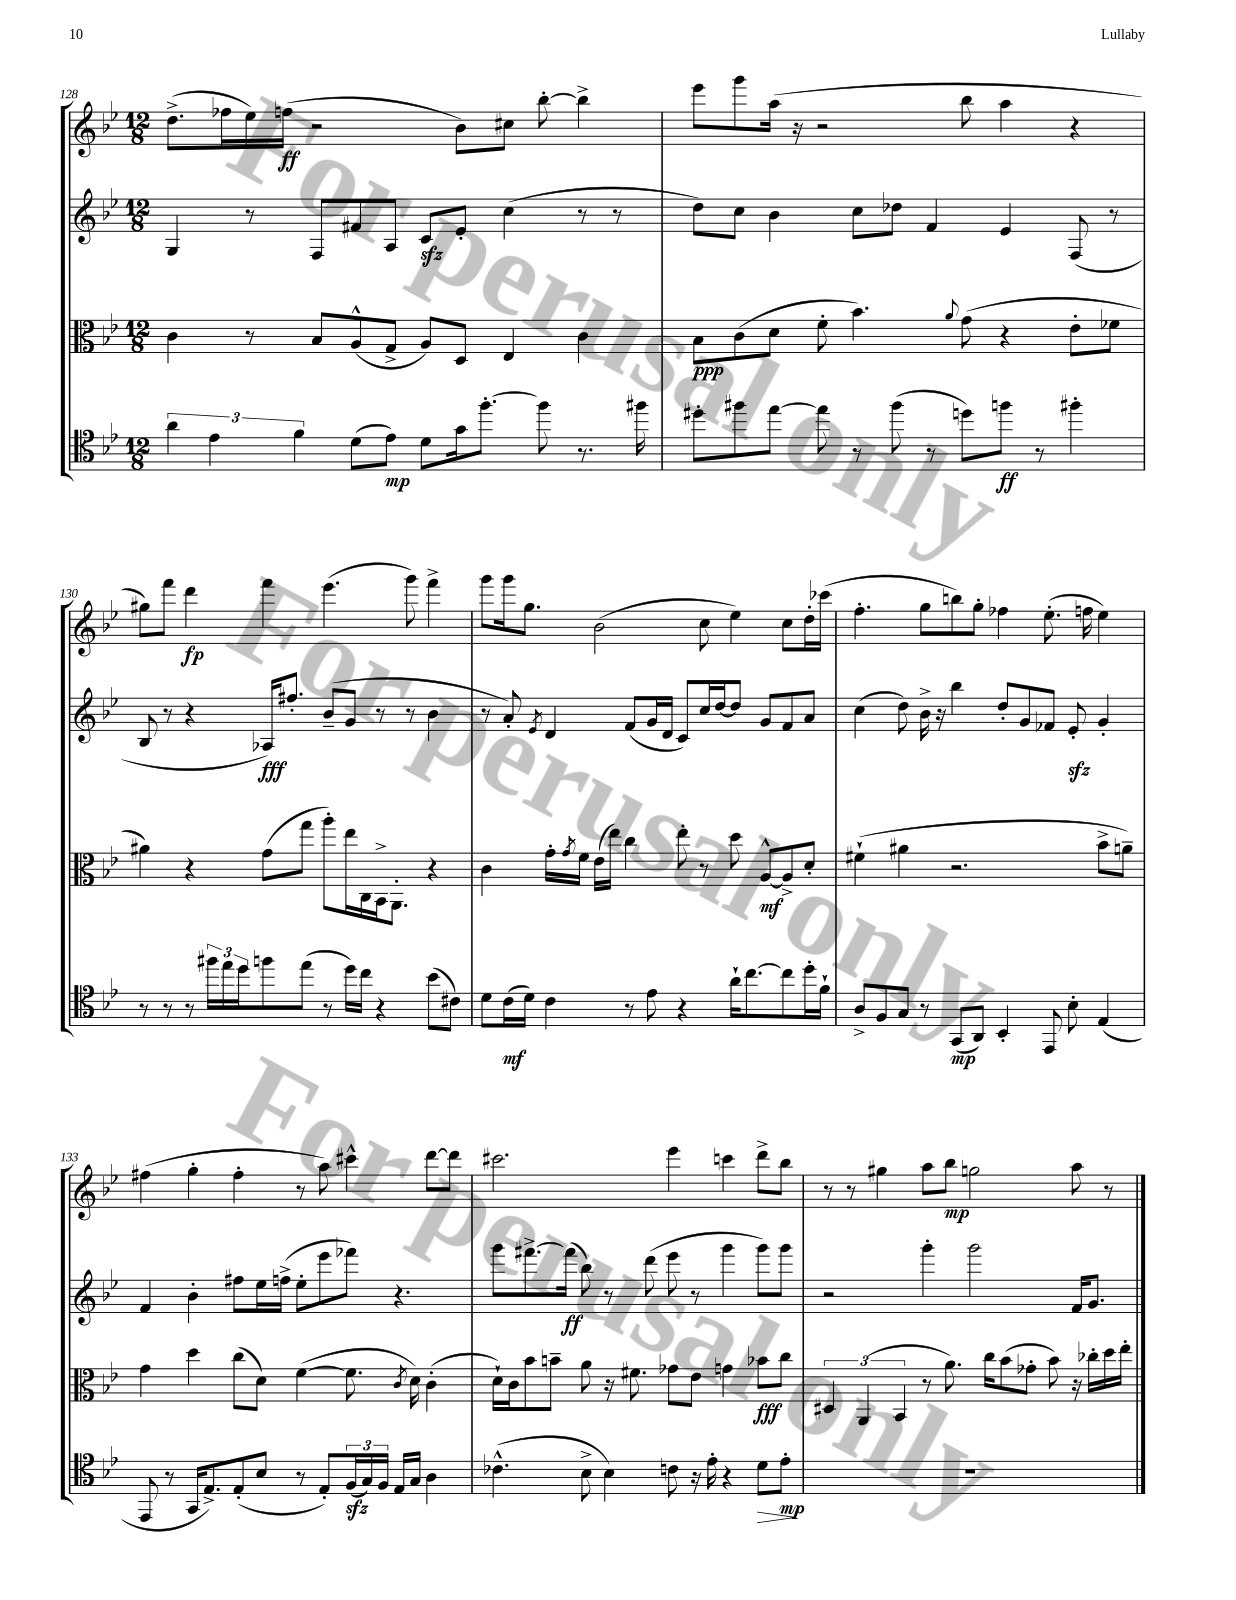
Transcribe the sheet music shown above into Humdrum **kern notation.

**kern	**kern	**kern	**kern
*staff4	*staff3	*staff2	*staff1
*clefC4	*clefC3	*clefG2	*clefG2
*k[b-e-]	*k[b-e-]	*k[b-e-]	*k[b-e-]
*M12/8	*M12/8	*M12/8	*M12/8
6a	4c	4G	(8.dd^
6e-	.	.	.
.	.	.	16ff-
.	8r	8r	16ee-)
.	.	.	(16ff
6f	.	.	.
.	8B-	8F	2r
(8d	(8A^^	8f#	.
8e-)	8G^	8A	.
8d	8A)	8c	.
16g	8D	8e-'	8b-)
[8.ff'	.	.	.
.	4E-	(4cc	8cc#
8ff]	.	.	[8bb-'
8.r	4c	8r	4bb-^]
.	.	8r	.
16ff#	.	.	.
=	=	=	=
8dd#'	8B-	8dd)	8eee-
8ff#	(8c	8cc	8ggg
[8ee-	8d	4b-	(16aa
.	.	.	16r
8ee-]	8f'	.	2r
8r	4.b-)	8cc	.
(8ff#	.	8dd-	.
8r	.	4f	.
.	8qqa	.	.
8dd)	(8g	.	8bb-
8ff	4r	4e-	4aa
8r	.	.	.
4ff#'	8e-'	(8F	4r
.	8f-	8r	.
=	=	=	=
8r	4a#)	8B-	8gg#)
8r	.	8r	8fff
8r	4r	4r	4ddd
24ff#	.	.	.
24ee-	.	.	.
24dd	.	.	.
8ff	(8g	16A-)	4fff
.	.	8.ff#'	.
(8ee-	8gg	.	.
8r	8aa')	(8b-~	(4.eee-
16dd)	16ee-	8g	.
16cc	16C	.	.
4r	16BB-^	8r	.
.	8.AA'	.	.
.	.	8r	8ggg)
(8b-	4r	4b-	4fff^
8c#)	.	.	.
=	=	=	=
8d	4c	8r	8ggg
(16c	.	8a')	16ggg
16d)	.	.	8.gg
.	.	8qe-	.
4c	16g'	4d	.
.	8qg	.	.
.	16f	.	.
.	(16e-	.	(2b-
.	16ee-)	.	.
8r	4cc	(8f	.
8e-	.	16g	.
.	.	16d	.
4r	8ee-'	8c)	.
.	8r	16cc	8cc
.	.	[16dd	.
16a`	8dd	8dd]	4ee-)
[8.cc	.	.	.
.	[8A^^	8g	.
8cc]	8A^]	8f	8cc
16dd'	8d'	8a	16dd'
16f`	.	.	(16ccc-
=	=	=	=
8A^	(4f#`	(4cc	4.ff'
8F	.	.	.
8G	4a#	8dd)	.
8r	.	16b-^	8gg
.	.	16r	.
(8GG	2.r	4bb-	8bb)
8AA)	.	.	8gg'
4BB-'	.	8dd'	4ff-
.	.	8g	.
8EE-	.	8f-	(8.ee-'
8B-'	.	8e-'	.
.	.	.	16ff
(4E-	8b-^	4g'	4ee-)
.	8a~)	.	.
=	=	=	=
8EE-	4g	4f	(4ff#
8r	.	.	.
16GG	4dd	4b-'	4gg'
8.E-^)	.	.	.
(8E-'	(8cc	8ff#	4ff#'
8B-	8d)	16ee-	.
.	.	(16ff^	.
8r	([4f	8ee-'	8r
8E-')	.	8eee-	8aa)
(24F	8.f]	8fff-)	4ccc#^^
24G)	.	.	.
24F	.	.	.
16E-	.	4.r	.
.	8qc	.	.
16G	16d)	.	.
4A	(4c'	.	[8ddd
.	.	.	8ddd]
=	=	=	=
(4.c-^^	16d`)	8ggg	2.ccc#
.	16c	.	.
.	8b-	[8.fff#^	.
.	8b~	.	.
.	.	(16fff#]	.
8B-^	8a	8bb-)	.
4B-)	16r	8r	.
.	8.f#	.	.
.	.	(8ddd	.
8c	8g-	8eee-	4eee-
16r	8e-	8r	.
16e-'	.	.	.
4r	4g	4ggg	4ccc
8d	8b-	8ggg)	8ddd^
8e-'	8cc	8ggg	8bb-
=	=	=	=
1.r	6D#	2r	8r
.	.	.	8r
.	(6AA	.	.
.	.	.	4gg#
.	6BB-	.	.
.	8r	4ggg'	8aa
.	8.a)	.	8bb-
.	.	2ggg	2gg
.	16cc	.	.
.	(8b-	.	.
.	8g-'	.	.
.	8b-)	.	.
.	16r	16f	8aa
.	16cc-'	8.g	.
.	16dd	.	8r
.	16ee-'	.	.
==	==	==	==
*-	*-	*-	*-
